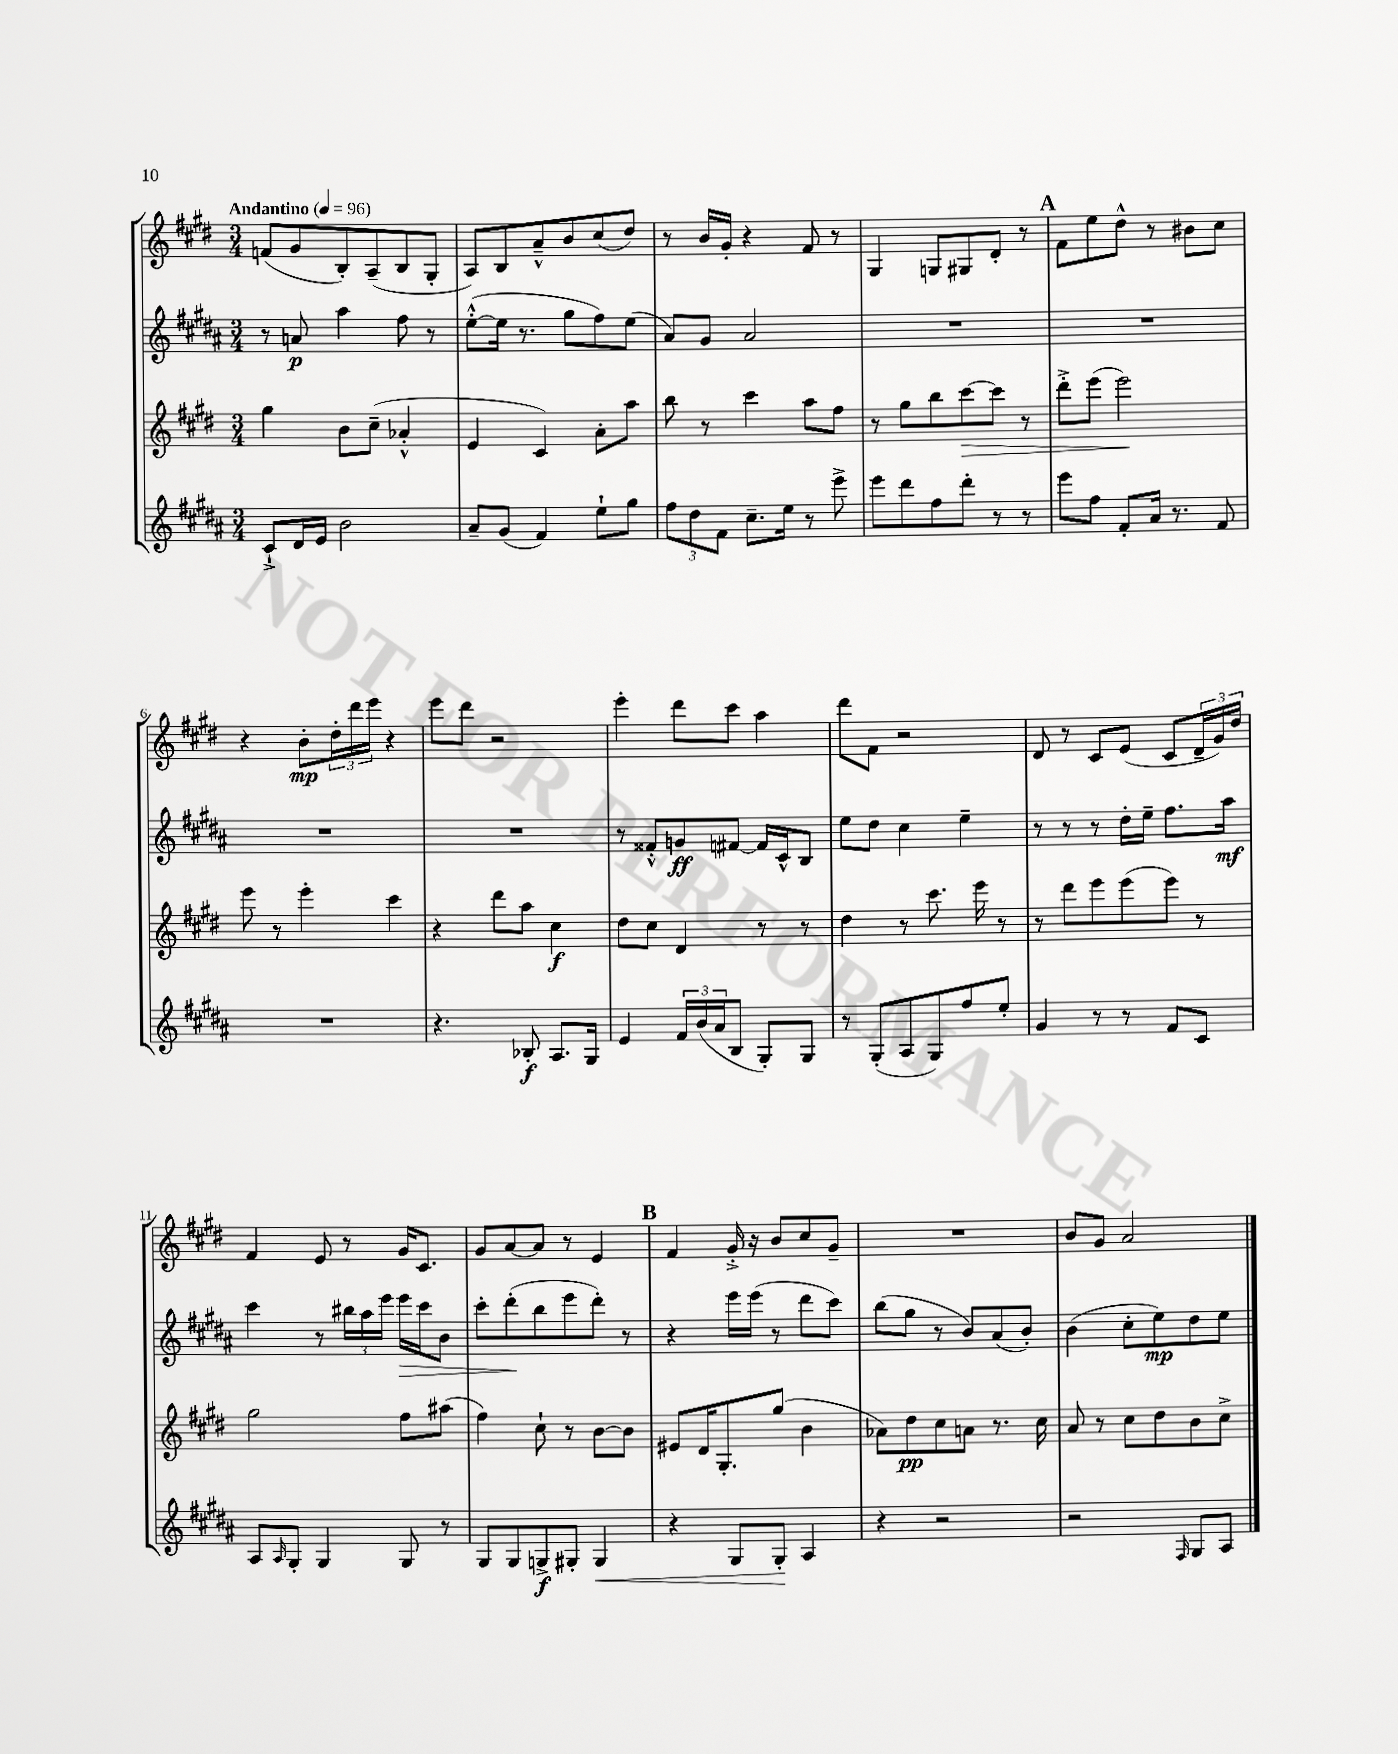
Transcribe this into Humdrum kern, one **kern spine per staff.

**kern	**kern	**kern	**kern
*staff4	*staff3	*staff2	*staff1
*clefG2	*clefG2	*clefG2	*clefG2
*k[f#c#g#d#a#]	*k[f#c#g#d#]	*k[f#c#g#d#a#]	*k[f#c#g#d#]
*M3/4	*M3/4	*M3/4	*M3/4
*MM96	*MM96	*MM96	*MM96
8c#`^	4gg#	8r	(8f
16d#	.	8a	8g#
16e	.	.	.
2b	8b	4aa#	8B')
.	(8cc#~	.	(8A~
.	4a-'^^	8ff#	8B
.	.	8r	8G#'
=	=	=	=
8a#~	4e	([8ee'^^	8A)
(8g#	.	16ee]	8B
.	.	8.r	.
4f#)	4c#)	.	8a~^^
.	.	8gg#	8b
8ee`	8a'	8ff#)	(8cc#
8gg#	8aa	(8ee	8dd#)
=	=	=	=
12ff#	8bb	8a#)	8r
12dd#	.	.	.
.	8r	8g#	16b
12f#	.	.	.
.	.	.	16g#'
8.cc#~	4ccc#	2a#	4r
16ee	.	.	.
8r	8aa	.	8f#
8eee^	8ff#	.	8r
=	=	=	=
8eee	8r	2.r	4G#
8ddd#	8gg#	.	.
8ff#	8bb	.	8G
8ddd#'	[8ccc#	.	8G#
8r	8ccc#]	.	8d#'
8r	8r	.	8r
=	=	=	=
8eee	8ddd#'^	2.r	8f#
8ff#	(8eee	.	8ee
8f#'	2eee)	.	8dd#^^
16a#	.	.	8r
8.r	.	.	.
.	.	.	8b#
8f#	.	.	8cc#
=	=	=	=
2.r	8eee	2.r	4r
.	8r	.	.
.	4eee'	.	8b'
.	.	.	24dd#'
.	.	.	24ddd#
.	.	.	24eee
.	4ccc#	.	4r
=	=	=	=
4.r	4r	2.r	8eee
.	.	.	8ddd#
.	8ddd#	.	2r
8B-'	8aa	.	.
8.A#	4cc#	.	.
16G#	.	.	.
=	=	=	=
4e	8dd#	8r	4eee'
.	8cc#	8f##'^^	.
24f#	4d#	8g	8ddd#
(24b	.	.	.
24a#	.	.	.
8B	.	[8f#	8ccc#
8G#')	8r	16f#]	4aa
.	.	16c#^^	.
8G#	8r	8B	.
=	=	=	=
8r	4dd#	8ee	8ddd#
(8G#'	.	8dd#	8f#
8A#	8r	4cc#	2r
8G#)	8.ccc#	.	.
8ff#	.	4ee~	.
.	16eee	.	.
8ee'	8r	.	.
=	=	=	=
4g#	8r	8r	8d#
.	8ddd#	8r	8r
8r	8eee	8r	8c#
8r	(8eee	16dd#'	(8e
.	.	16ee~	.
8f#	8eee)	8.ff#	8c#
8c#	8r	.	24d#~
.	.	.	24g#)
.	.	16aa#	.
.	.	.	24dd#
=	=	=	=
8A#	2gg#	4ccc#	4f#
16qqA#	.	.	.
8G#'	.	.	.
4G#	.	8r	8e
.	.	24bb#	8r
.	.	24aa#	.
.	.	24eee	.
8G#	8ff#	16eee	16g#
.	.	16ccc#	8.c#
8r	(8aa#	8b	.
=	=	=	=
8G#	4ff#)	8ccc#'	8g#
8G#	.	(8ddd#'	[8a
8G^	8cc#`	8bb	8a]
8G#'	8r	8eee	8r
4G#	[8b	8ddd#')	4e
.	8b]	8r	.
=	=	=	=
4r	8e#	4r	4f#
.	16d#	.	.
.	8.G#'	.	.
8G#	.	16eee	16g#'^
.	.	(16eee	16r
8G#'	(8gg#	8r	8b
4A#	4b	8ddd#	8cc#
.	.	8ccc#)	8g#~
=	=	=	=
4r	8a-)	(8bb	2.r
.	8dd#	8gg#	.
2r	8cc#	8r	.
.	8a	8b)	.
.	8.r	(8a#	.
.	.	8b')	.
.	16cc#	.	.
=	=	=	=
2r	8a	(4b	8b
.	8r	.	8g#
.	8cc#	8cc#'	2a
.	8dd#	8ee)	.
16qqF#	.	.	.
8G#	8b	8dd#	.
8A#	8cc#^	8ee	.
==	==	==	==
*-	*-	*-	*-
